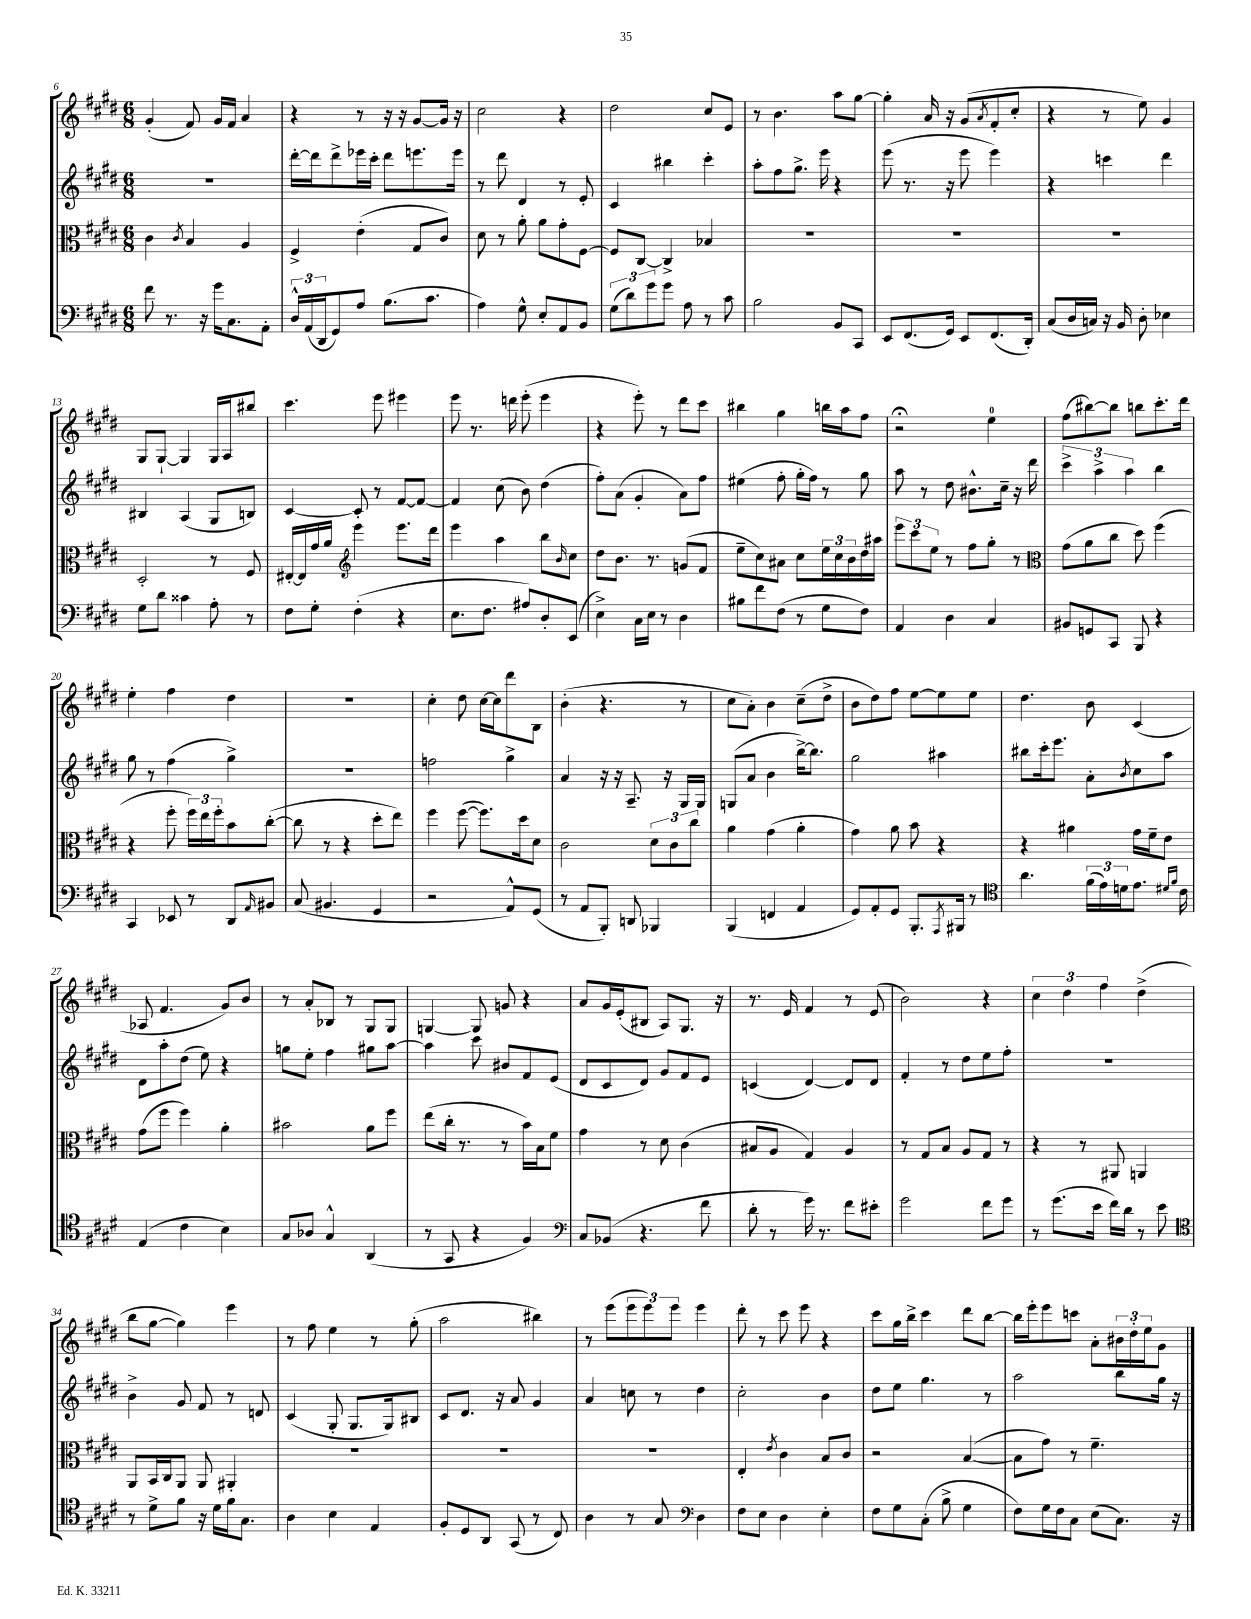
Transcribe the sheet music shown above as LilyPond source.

<<
\new StaffGroup <<
\new Staff = "s0" {
    \clef treble \key e \major \numericTimeSignature \time 6/8
    gis'4-.( fis'8) gis'16 fis'16 a'4 |
    r4 r8 r16 r16 gis'8~ gis'16 r16 |
    cis''2 r4 |
    dis''2 cis''8 e'8 |
    r8 b'4. a''8 gis''8~ |
    gis''4-. a'16 r16 gis'8( \acciaccatura { a'8 } fis'8-. cis''8-. |
    r4 r8 e''8) gis'4 |
    gis8 gis8~-! gis4 gis16 a16 bis''8 |
    cis'''4. e'''8 eis'''4 |
    e'''8 r8. d'''16 e'''8-.( e'''4 |
    r4 e'''8-.) r8 dis'''8 cis'''8 |
    bis''4 gis''4 b''16 a''16 fis''8 |
    r2\fermata e''4-0 |
    fis''8( bis''8~) bis''8 b''8 cis'''8.-. dis'''16 |
    e''4-. fis''4 dis''4 |
    R2. |
    cis''4-. dis''8 cis''16~ cis''16 dis'''8 b8 |
    b'4-.( r4. r8 |
    cis''8 a'8-.) b'4 cis''8--( dis''8-> |
    b'8 dis''8) fis''8 e''8~ e''8 e''8 |
    dis''4. b'8 cis'4( |
    aes8 fis'4. gis'8) b'8 |
    r8 a'8-. bes8 r8 gis8 gis8 |
    g4~ g8 g'8 r4 |
    a'8 gis'16 e'16-.( bis8 a8) gis8. r16 |
    r8. e'16 fis'4 r8 e'8( |
    b'2) r4 |
    \tuplet 3/2 { cis''4 dis''4 fis''4 } dis''4->( |
    b''8 gis''8~ gis''4) e'''4 |
    r8 fis''8 e''4 r8 gis''8-.( |
    a''2 bis''4) |
    r8 e'''8( \tuplet 3/2 { e'''8 e'''8) e'''8 } e'''4 |
    dis'''8-. r8 cis'''8 e'''8 r4 |
    cis'''8 gis''16 b''16-> cis'''4 dis'''8 b''8~ |
    b''16 e'''16-. e'''8 c'''8 a'8-. \tuplet 3/2 { bis'16 dis''16-. e''16 } gis'8 \bar "|." |
}
\new Staff = "s1" {
    \clef treble \key e \major \numericTimeSignature \time 6/8
    R2. |
    dis'''16~-. dis'''16 dis'''8-> ees'''16 cis'''16-. dis'''8 e'''8. e'''16 |
    r8 dis'''8 dis'4 r8 e'8-. |
    cis'4 bis''4 cis'''4-. |
    a''8-. fis''8 gis''8.-> e'''16 r4 |
    e'''8( r8. r16 e'''8 e'''4) |
    r4 c'''4 dis'''4 |
    bis4 a4( gis8 b8) |
    cis'4~ cis'8-. r8 fis'8~ fis'8~ |
    fis'4 cis''8( b'8) dis''4( |
    fis''8-.) a'8( gis'4-. a'8) fis''8 |
    eis''4( fis''8-. gis''16-. fis''16) r8 gis''8 |
    a''8 r8 dis''8 bis'8.-^ cis''16-- r16 dis'''16 |
    \tuplet 3/2 { cis'''4-> a''4-> a''4 } b''4 |
    gis''8 r8 fis''4( gis''4->) |
    r2. |
    f''2 gis''4-> |
    a'4 r16 r16 a8.-- r16 gis16 gis16 |
    g8( a'8 b'4 b''16~->) b''8. |
    gis''2 ais''4 |
    bis''8 cis'''16-. e'''8. a'8-. \acciaccatura { b'8 } cis''8 a''8 |
    dis'8 a''8-. dis''8( e''8) r4 |
    g''8 e''8-. fis''4 gis''8 a''8~ |
    a''4 cis'''8 bis'8 fis'8 e'8( |
    dis'8 cis'8 dis'8) gis'8 fis'8 e'8 |
    c'4( dis'4~) dis'8 dis'8 |
    fis'4-. r8 dis''8 e''8 fis''8-. |
    R2. |
    b'4-> gis'8 fis'8 r8 d'8 |
    cis'4( gis8-. gis8. gis16) bis8 |
    cis'8 dis'8. r16 a'8 gis'4 |
    a'4 c''8 r8 dis''4 |
    cis''2-. b'4 |
    dis''8 e''8 gis''4. r8 |
    a''2 b''8 gis''16 r16 \bar "|." |
}
\new Staff = "s2" {
    \clef alto \key e \major \numericTimeSignature \time 6/8
    cis'4 \acciaccatura { cis'8 } b4 a4 |
    fis4-> e'4-.( gis8 cis'8) |
    dis'8 r8 a'8-. a'8 gis'8-. fis8~ |
    fis8 cis8~ cis4-> bes4 |
    R2. |
    R2. |
    R2. |
    dis2-. r8 fis8 |
    eis16~-. eis16 gis'16 a'16 \clef treble e'''4 e'''8. dis'''16 |
    e'''4 a''4 b''8 \grace { b'16 } cis''8 |
    dis''8 b'8. r8. g'8( fis'8 |
    e''8-- cis''8) ais'8 cis''8 \tuplet 3/2 { e''16 cis''16 b'16 } dis''16 ais''16 |
    \tuplet 3/2 { e'''8 cis'''8 e''8 } r8 fis''8 gis''8-. r8 |
    \clef alto gis'8( a'8 cis''8 dis''8) fis''4( |
    r4 fis''8-. \tuplet 3/2 { fis''16) e''16 fis''16-. } b'8 cis''8~-.( |
    cis''8 r8 r4 dis''8-. e''8) |
    fis''4 fis''8~( fis''8.) dis''16 dis'8 |
    cis'2 \tuplet 3/2 { dis'8 cis'8 cis''8 } |
    a'4 gis'4( a'4-. |
    gis'4) a'8 b'8 r4 |
    r4 ais'4 gis'16 fis'16-- e'8 |
    gis'8( fis''8 fis''4) a'4-. |
    bis'2 a'8 fis''8 |
    e''8( cis''16-. r8. r8 b'16) b16 fis'8 |
    gis'4 r8 dis'8 cis'4( |
    bis8 a8 gis4) a4 |
    r8 gis8 b8 a8 gis8 r8 |
    r4 r8 ais,8 a,4 |
    a,8 b,16 cis16 a,8 a,8 ais,4-. |
    R2. |
    R2. |
    R2. |
    e4-. \acciaccatura { e'8 } cis'4 b8 cis'8 |
    r2 b4~( |
    b8 gis'8) r8 fis'4.-- \bar "|." |
}
\new Staff = "s3" {
    \clef bass \key e \major \numericTimeSignature \time 6/8
    fis'8 r8. r16 gis'16 cis8. a,8-. |
    \tuplet 3/2 { dis16-^ a,16( dis,16 } gis,8) a8 b8.( cis'8. |
    a4) gis8-^ e8-. a,8 b,8 |
    \tuplet 3/2 { gis8( dis'8) gis'8 } gis'8 a8 r8 cis'8 |
    b2 b,8 cis,8 |
    e,8 fis,8.( gis,16) e,8 fis,8.( dis,16-.) |
    cis8( dis16 c16) r16 b,16 dis8-. ees4 |
    gis8 dis'8 cisis'4 a8-. r8 |
    fis8 gis8-. fis4-.( r4 |
    e8. fis8. ais8) dis8-. e,8( |
    e4->) cis16 e16 r8 dis4 |
    bis8 fis'8 fis8( r8 gis8 fis8) |
    a,4 dis4 cis4 |
    bis,8 g,8 cis,8 b,,8 r4 |
    cis,4 ees,8 r8 dis,8 \grace { a,16 } bis,8 |
    cis8( bis,4. gis,4 |
    r2 a,8-^) gis,8( |
    r8 a,8 b,,8-.) d,8 bes,,4 |
    b,,4( f,4 a,4 |
    gis,8) a,8-. gis,8 b,,8.-. \acciaccatura { a,,8 } bis,,16 r8 |
    \clef tenor a'4. \tuplet 3/2 { fis'16( e'16) d'16 } e'8. \grace { dis'16 fis'16 } cis'16 |
    e4( cis'4 b4) |
    gis8 aes8 gis4-^ a,4( |
    r8 gis,8 r4 fis4) |
    \clef bass cis8 bes,8( r4. fis'8 |
    dis'8-. r8 gis'16) r8. fis'8 eis'8-. |
    gis'2 fis'8 gis'8 |
    r8 gis'8.( e'16 fis'16) dis'16 r8 e'8 |
    \clef tenor r8 dis'8-> fis'8 r16 dis'16 fis'16 gis8. |
    a4 b4 e4 |
    fis8-. dis8 a,8 gis,8( r8 cis8) |
    a4 r8 gis8 \clef bass dis4 |
    fis8 e8 dis4 e4-. |
    fis8 gis8 cis8-.( b8-> gis4 |
    fis8) gis16 fis16 cis8 e8( cis8.) r16 \bar "|." |
}
>>
>>
\layout { \context { \Score currentBarNumber = #6 } }
